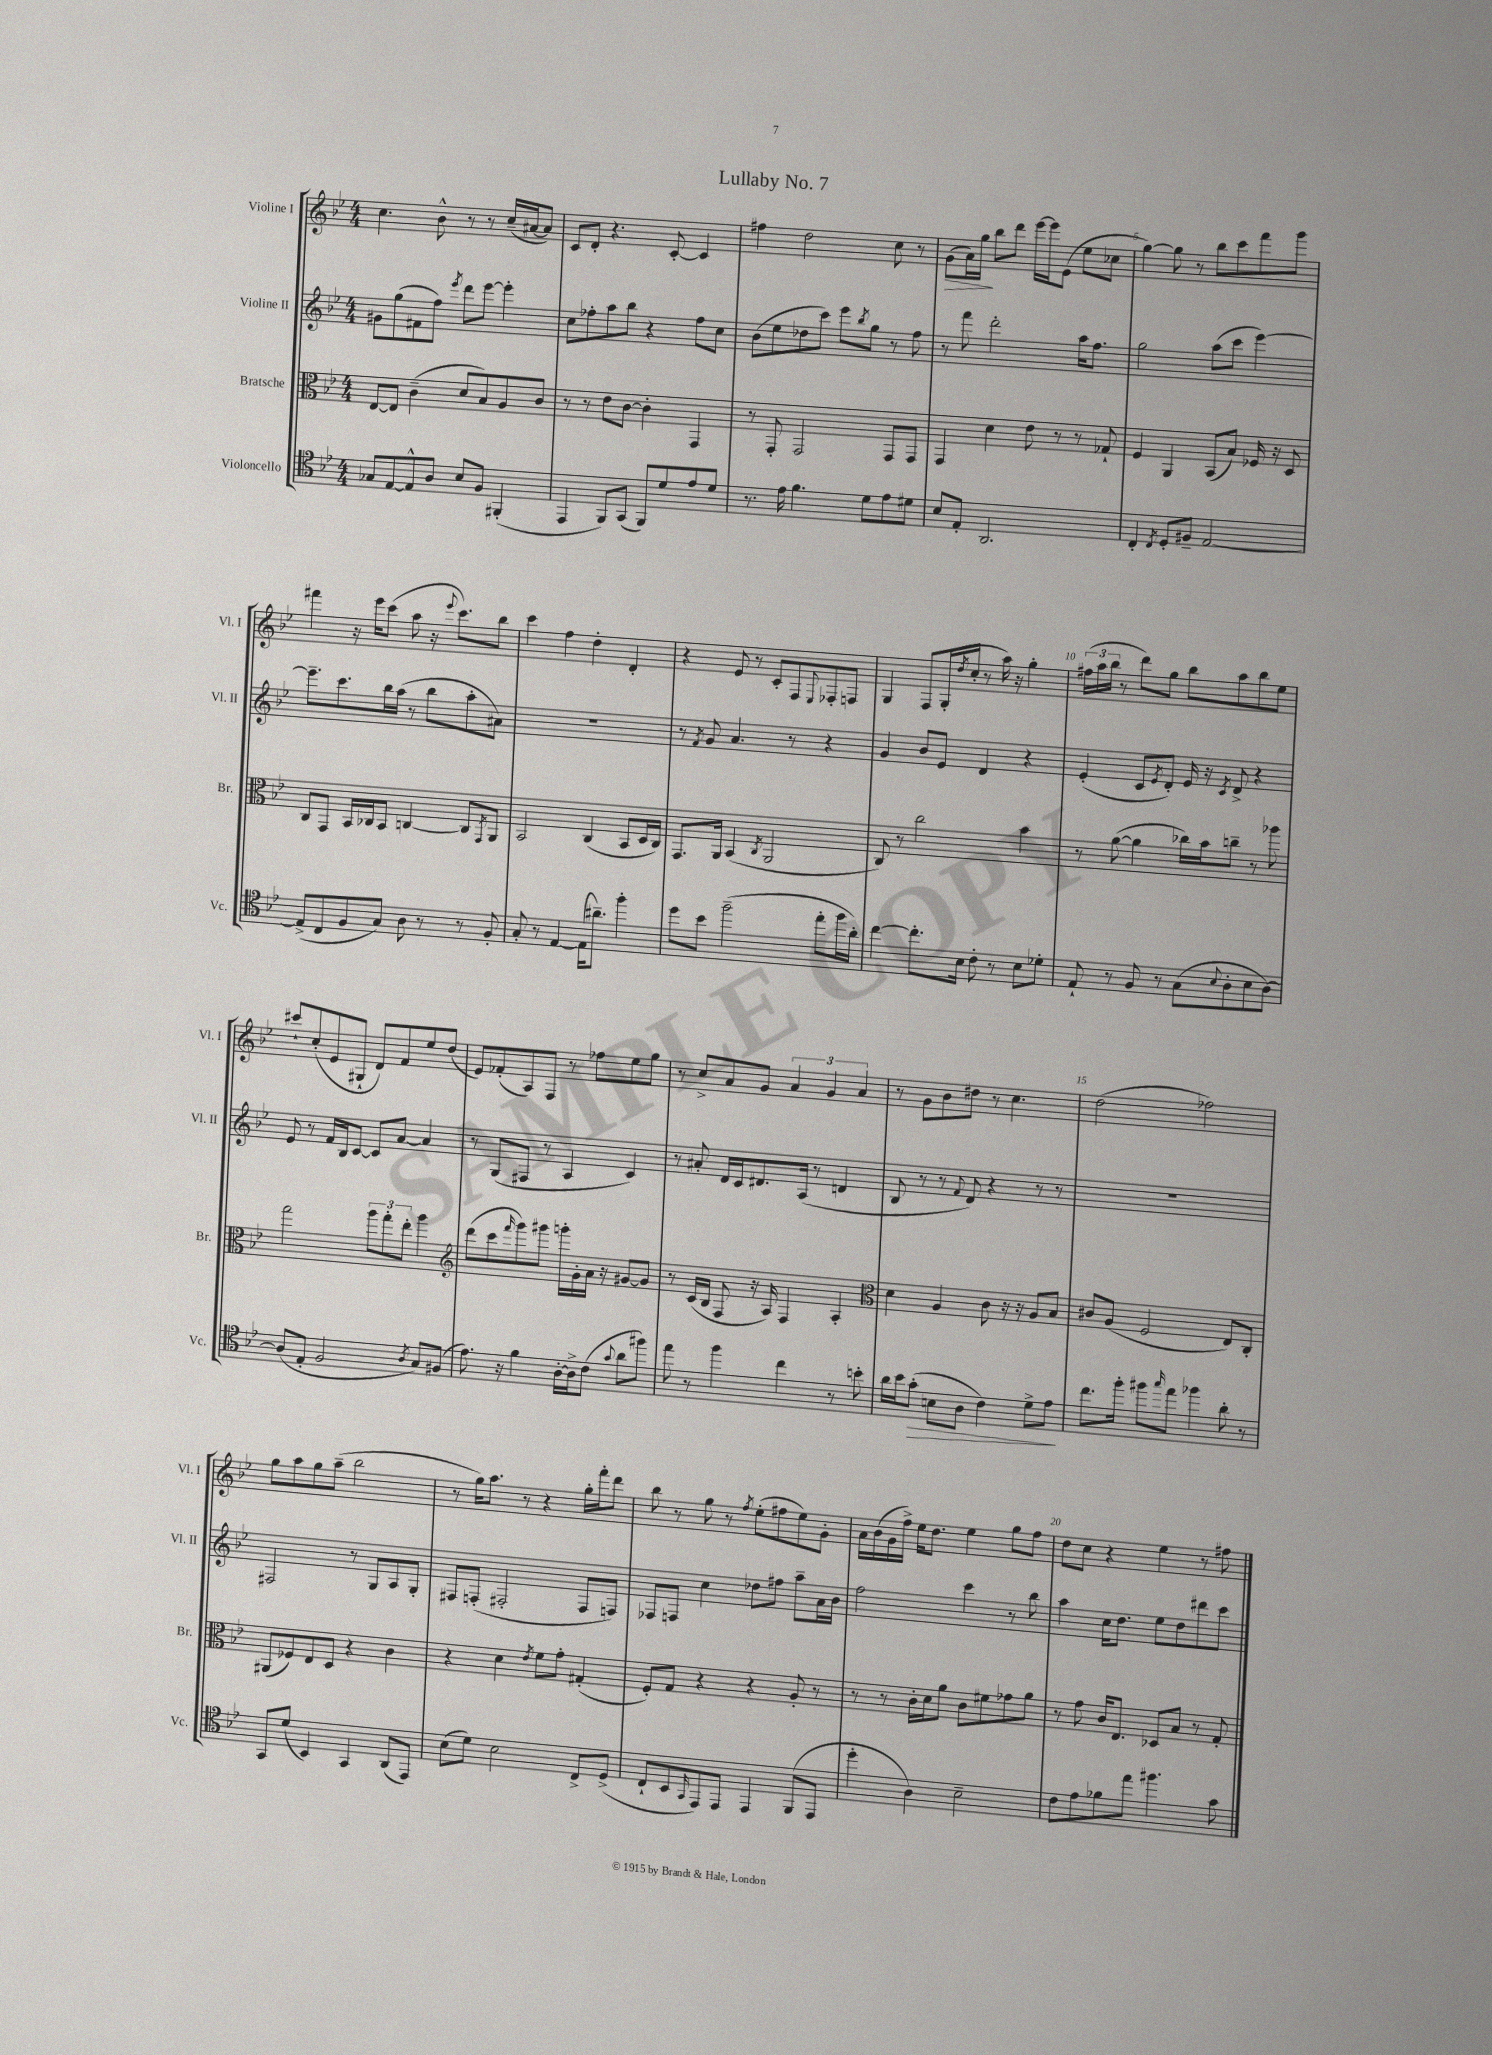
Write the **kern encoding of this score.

**kern	**dynam	**kern	**kern	**kern	**dynam
*part4	*part4	*part3	*part2	*part1	*part1
*staff4	*staff4	*staff3	*staff2	*staff1	*staff1
*I"Violoncello	*	*I"Bratsche	*I"Violine II	*I"Violine I	*
*I'Vc.	*	*I'Br.	*I'Vl. II	*I'Vl. I	*
*clefC4	*	*clefC3	*clefG2	*clefG2	*
*k[b-e-]	*	*k[b-e-]	*k[b-e-]	*k[b-e-]	*
*M4/4	*	*M4/4	*M4/4	*M4/4	*
=1	=1	=1	=1	=1	=1
8G-X/L	.	[8E-/L	8g#X\L	4.cc\	.
[8E-/	.	8E-/J]	(8gg\	.	.
8E-^^/]	.	(4c~\	8f#X\	.	.
8A/J	.	.	8ff\J)	8b-^^\	.
.	.	.	8qeee-/	.	.
8B-/L	.	8d/L	8ddd\L	8r	.
8F/J	.	8B-/)	[8eee-\J	8r	.
(4FF#X'/	.	8A/	4eee-'\]	(16cc~/LL	.
.	.	.	.	[16a#X/J	.
.	.	8c/J	.	8a#/J])	.
=2	=2	=2	=2	=2	=2
4EE-/	.	8r	8cc\L	8c/L	.
.	.	8r	8ff-X'\	8d'/J	.
8FF/L)	.	8e-\L	8aa\	4.r	.
(8GG/J	.	[8c\J	8bb-\J	.	.
8FF/L)	.	4c'\]	4r	.	.
8d/	.	.	.	[8c'/	.
8e-/	.	4GG/	8ff-\L	4c/]	.
8d/J	.	.	8cc\J	.	.
=3	=3	=3	=3	=3	=3
8.r	.	8r	(8b-\L	4ff#X\	.
.	.	8GG'/	8ee-\	.	.
16e-\	.	.	.	.	.
4.f\	.	2GG/	8dd-X\	2dd\	.
.	.	.	8ccc\J)	.	.
.	.	.	8eee-\L	.	.
.	.	.	8qbb-/	.	.
8d\L	.	.	8gg\J	.	.
8e-\	.	8GG/L	8r	8cc\	.
8d#X\J	.	8GG/J	8ff\	8r	.
=4	=4	=4	=4	=4	=4
!	!	!	!	!	!LO:HP:b
8B-/L	.	4GG/	8r	(8g\L	>
8E-'/J	.	.	8fff\	16a\L)	.
.	.	.	.	16gg\JJ	.
2.AA/	.	4d\	2ddd'\	8bb-\L	]
.	.	.	.	8ddd\J	.
.	.	8e-\	.	[16eee-\LL	.
.	.	.	.	16eee-\J]	.
.	.	8r	.	(8e-\J	.
.	.	8r	16aa\KL	8ee-\L	.
.	.	.	8.ff\J	.	.
.	.	8G-X`/	.	8cc-X\J	.
=5	=5	=5	=5	=5	=5
4C'/	.	4F/	2gg\	[4gg\)	.
8qC/	.	.	.	.	.
8D'/L	.	4AA/	.	8gg\]	.
8F#X~/J	.	.	.	8r	.
[2E-/	.	(8BB-/L	(8aa\L	8bb-\L	.
.	.	8B-/J)	8ccc\J	8ccc\	.
.	.	16F-X/	[4eee-\)	8fff\	.
.	.	16r	.	.	.
.	.	8D/	.	8ggg\J	.
!!LO:LB:g=z
=6	=6	=6	=6	=6	=6
(8E-^/L]	.	8C/L	8.eee-~\L]	4fff#X\	.
8C/	.	8GG/J	.	.	.
.	.	.	8.ccc\	.	.
8F/	.	16BB-/LL	.	16r	.
.	.	16C-X/J	.	16eee-\KL	.
8G/J)	.	8BB-/J	16bb-\L	(8ccc\J	.
.	.	.	(16aa\JJ	.	.
8A\	.	[4Cn/	8r	8aa\	.
8r	.	.	8bb-\L	16r	.
.	.	.	.	8qqeee-/	.
.	.	.	.	8.ccc\L)	.
8r	.	8C/L]	8aa'\	.	.
.	.	8qGG/	.	.	.
8F'/	.	8AA/J	8a#X\J)	8bb-\J	.
=7	=7	=7	=7	=7	=7
8G'/	.	2BB-/	1r	4ccc\	.
8r	.	.	.	.	.
[4E-/	.	.	.	4ff\	.
(16E-\KL]	.	(4C/	.	4dd'\	.
8.a#X~\J)	.	.	.	.	.
4ff'\	.	8BB-/L	.	4d'/	.
.	.	16D/L	.	.	.
.	.	16C/JJ)	.	.	.
=8	=8	=8	=8	=8	=8
8dd\L	.	8.GG/L	8r	4r	.
.	.	.	8qf/	.	.
8b-\J	.	.	8g/	.	.
.	.	16AA/Jk	.	.	.
(2ff~\	.	(4BB-/	4.a/	8e-/	.
.	.	.	.	8r	.
.	.	8qC/	.	.	.
.	.	2AA/	.	8c'/L	.
.	.	.	8r	8F/	.
.	.	.	.	8qqE-/	.
8ee-'\L	.	.	4r	8F-X'/	.
16ff\L	.	.	.	8Fn/J	.
16a'\JJ)	.	.	.	.	.
=9	=9	=9	=9	=9	=9
[4cc\	.	8C/)	4g/	4G/	.
.	.	8r	.	.	.
8.cc'\L]	.	2cc\	8b-/L	8F/L	.
.	.	.	8e-/J	(16G'/L	.
.	.	.	.	8qdd/	.
16B-\Jk	.	.	.	16cc'/JJ	.
8c'\	.	.	4d/	8r	.
8r	.	.	.	16aa\)	.
.	.	.	.	16r	.
8B-\L	.	4b-\	4r	4gg'\	.
8d-X'\J	.	.	.	.	.
=10	=10	=10	=10	=10	=10
8E-`/	.	8r	(4e-'/	(24ff#X\LL	.
.	.	.	.	24aa\	.
.	.	.	.	24bb-\JJ	.
8r	.	([8a\	.	8r	.
8F/	.	4a\]	8c/L	8ddd\L)	.
.	.	.	8qe-/	.	.
8r	.	.	8d'/J)	8gg\J	.
(8G\L	.	16cc-X\LL)	16e-/	8bb-\L	.
.	.	16b-\J	16r	.	.
8qqB-/	.	.	8qc/	.	.
8A'\	.	8ccn~\J	8d^/	8aa\	.
8B-\	.	8r	4r	8bb-\	.
[8A\J)	.	8aa-X\	.	8ee-\J	.
!!LO:LB:g=z
=11	=11	=11	=11	=11	=11
(8A/L]	.	2gg\	8e-/	8ccc#X`/L	.
8E-'/J	.	.	8r	(8cc'/	.
2F/	.	.	16f/LL	8e-/	.
.	.	.	16B-/J	.	.
.	.	.	[8c/J	8G#X`/J	.
.	.	12aa\L	8c/L]	8d/L)	.
.	.	12gg'\	.	.	.
.	.	.	[8a/J	8f/	.
.	.	12ee-'\J	.	.	.
8qA/	.	.	.	.	.
8G/L)	.	4aa\	4a/]	8ee-/	.
(8F#X/J	.	.	.	(8dd/J	.
=12	=12	=12	=12	=12	=12
*	*	*clefG2	*	*	*
8.e-\)	.	(8ddd\L	8r	8e-/L)	.
.	.	8ccc\	(8G/L	(8f-X'/	.
16r	.	.	.	.	.
.	.	16qqfff/	.	.	.
4f\	.	8ggg\)	8F#X/J	8A/)	.
.	.	8ggg#X\J	8r	8F/J	.
[16A'\LL	.	16gggn'\LL	4A/	8r	.
16A^\J]	.	16g'\	.	.	.
(8c\J	.	16a\JJ	.	8ff-X\L	.
.	.	16r	.	.	.
8qqg/	.	.	.	.	.
8a\L	.	[8g#X/L	4c/)	8ee-\	.
8ff#X\J)	.	8g#/J]	.	8gg\J	.
=13	=13	=13	=13	=13	=13
8ee-\	.	8r	8r	8r	.
8r	.	(16c/LL	8a#X'/	8cc^/L	.
.	.	16B-/JJ	.	.	.
4ff\	.	8F/	16d/LL	8a/	.
.	.	.	16c/J	.	.
.	.	16r	8.d#X/	8g/J	.
.	.	16A/)	.	.	.
4cc\	.	4F/	.	6a/	.
.	.	.	(16A/Jk	.	.
.	.	.	8r	.	.
.	.	.	.	6g/	.
8r	.	4A'/	4dn/	.	.
.	.	.	.	6a/	.
8bn'\	.	.	.	.	.
=14	=14	=14	=14	=14	=14
*	*	*clefC3	*	*	*
16a\LL	.	4d\	8B-/	8r	.
16b-\J	.	.	.	.	.
!	!LO:HP:b	!	!	!	!
(8g'\J	>	.	8r	8g\L	.
8Bn\L	.	4A/	8r	8b-\	.
.	.	.	8qqf/	.	.
8A\J	.	.	8d/)	8dd#X\J	.
4c\)	.	8c\	4r	8r	.
.	.	16r	.	4.cc\	.
.	.	16r	.	.	.
8d^\L	.	8A/L	8r	.	.
8e-\J	.	8B-/J	8r	.	.
.	]	.	.	.	.
=15	=15	=15	=15	=15	=15
8.cc\L	.	8c#X/L	1r	(2dd\	.
.	.	(8A/J	.	.	.
16ff'\Jk	.	.	.	.	.
8ff#X\L	.	2F/	.	.	.
16qqgg/	.	.	.	.	.
8ee-\J	.	.	.	.	.
4ff-X\	.	.	.	2ff-X\)	.
8a'\	.	8E-/L)	.	.	.
8r	.	8C'/J	.	.	.
!!LO:LB:g=z
=16	=16	=16	=16	=16	=16
8GG/L	.	(8AA#X/L	2F#X/	8gg\L	.
(8d/J	.	8F-X/)	.	8aa\	.
4BB-/)	.	8E-/	.	8gg\	.
.	.	8D/J	.	(8aa~\J	.
4GG/	.	4r	8r	2bb-\	.
.	.	.	8G/L	.	.
(8AA/L	.	4c\	8A/	.	.
8EE-/J)	.	.	8G'/J	.	.
=17	=17	=17	=17	=17	=17
(8B-\L	.	4r	8F#X/L	8r	.
8d\J)	.	.	(8Fn'/J	16gg\KL)	.
.	.	.	.	8.aa\J	.
2B-\	.	4d\	2F#X'/	.	.
.	.	.	.	8r	.
.	.	8qe-/	.	.	.
.	.	8f\L	.	4r	.
.	.	8g'\J	.	.	.
8C^/L	.	(4G#X'/	8F#/L	16gg'\LL	.
.	.	.	.	16fff'\J	.
(8D^/J	.	.	8Fn/J)	8ddd\J	.
=18	=18	=18	=18	=18	=18
8C`/L	.	8F'/L)	8F-X/L	8bb-\	.
8BB-/	.	8G/J	8Fn/J	8r	.
16qqGG/	.	.	.	.	.
8EE-/)	.	4r	4cc\	8gg\	.
8EE-/J	.	.	.	8r	.
.	.	.	.	8qff/	.
4EE-/	.	4r	8dd-X\L	(8ee-'\L	.
.	.	.	8ff#X\J	8ff#X\	.
(8FF/L	.	8A'/	8aa~\L	8ee-\)	.
8EE-/J	.	8r	16a\L	8g'\J	.
.	.	.	16b-\JJ	.	.
=19	=19	=19	=19	=19	=19
4dd'\	.	8r	2ff\	16a\LL	.
.	.	.	.	(16b-\	.
.	.	8r	.	16g\	.
.	.	.	.	16ff^\JJ)	.
4A\)	.	16c'\LL	.	16ee-\KL	.
.	.	16d\J	.	8.dd\J	.
.	.	8a\J	.	.	.
2B-~\	.	8c\L	4ccc\	4ee-\	.
.	.	8f#X\	.	.	.
.	.	8g-X\	8r	8gg\L	.
.	.	8a\J	8bb-\	8ff\J	.
=20	=20	=20	=20	=20	=20
8c\L	.	8r	4aa\	8dd\L	.
8e-\	.	8g\	.	8cc\J	.
8f-X\	.	16c/KL	16cc\KL	4r	.
.	.	8.E-/J	8.dd\J	.	.
8ee-\J	.	.	.	.	.
4.ff#X\	.	8D-X/L	8ee-\L	4ee-\	.
.	.	8B-/J	8dd\	.	.
.	.	8r	8ddd#X\	8r	.
8g\	.	8G'/	8ccc\J	8ff#X\	.
==	==	==	==	==	==
*-	*-	*-	*-	*-	*-
